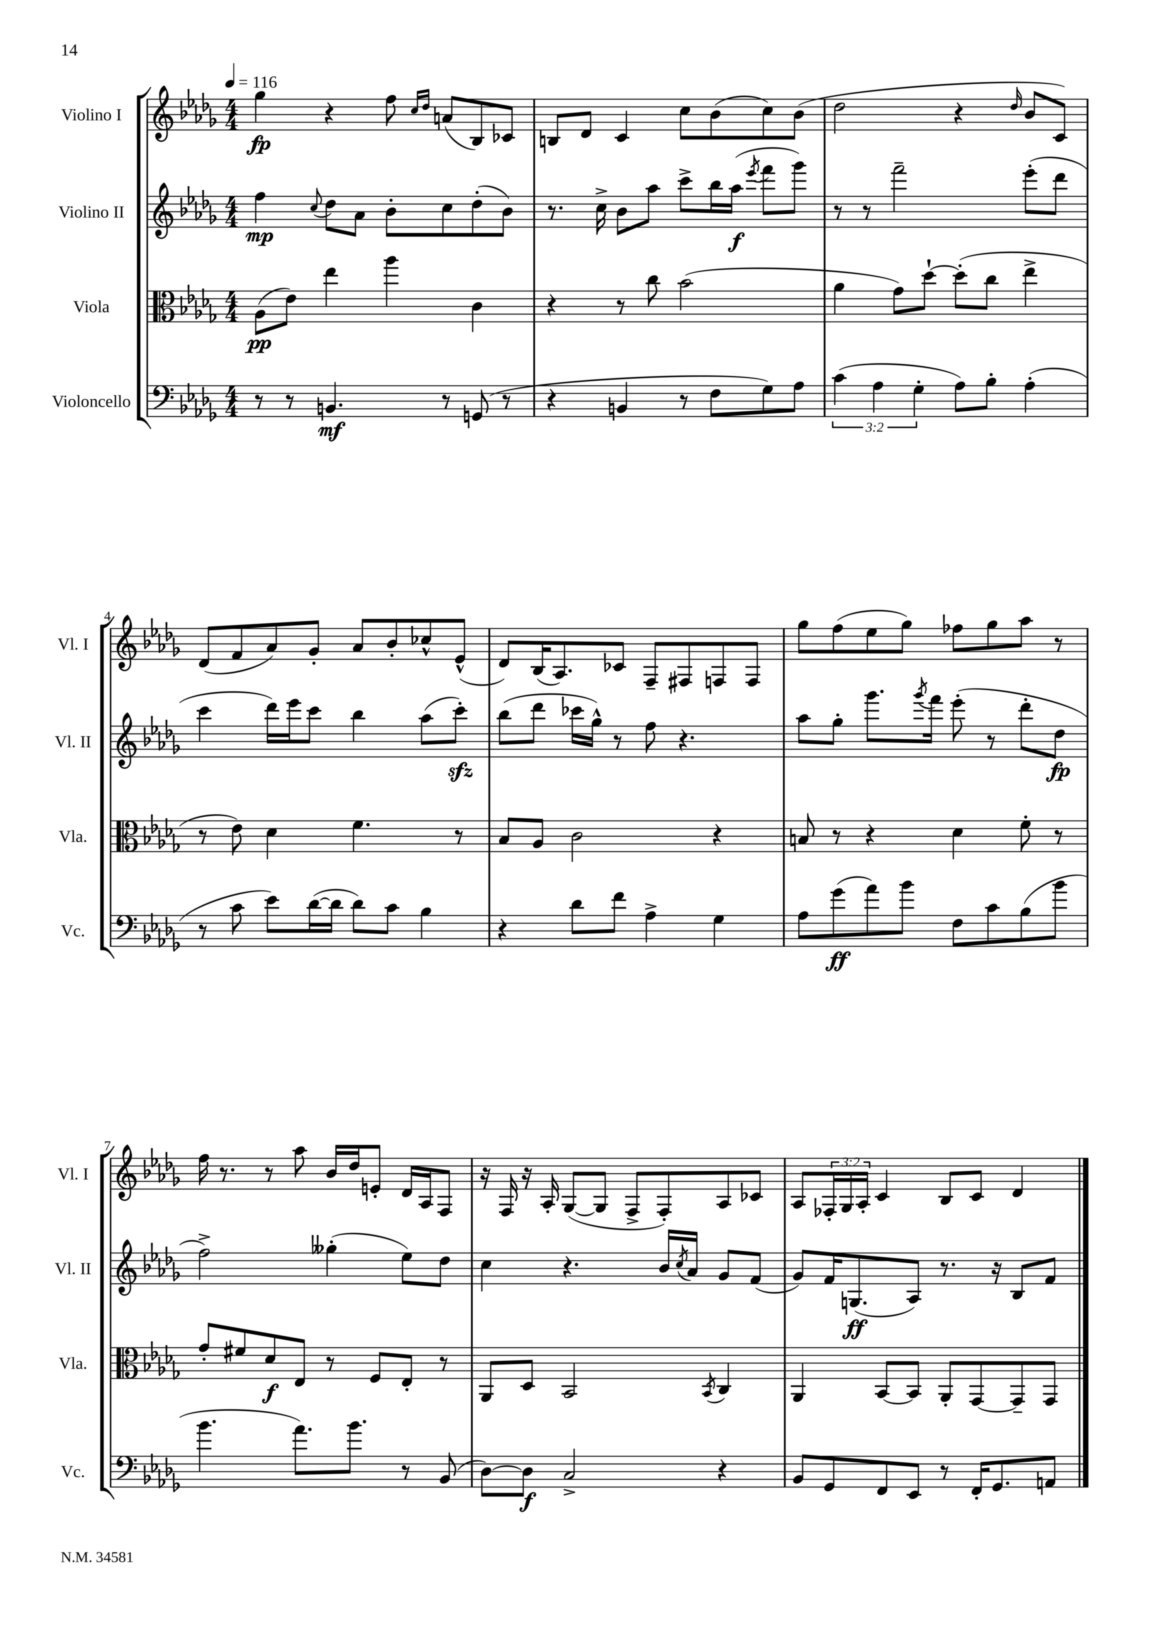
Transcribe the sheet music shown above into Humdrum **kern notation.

**kern	**kern	**kern	**kern
*staff4	*staff3	*staff2	*staff1
*clefF4	*clefC3	*clefG2	*clefG2
*k[b-e-a-d-g-]	*k[b-e-a-d-g-]	*k[b-e-a-d-g-]	*k[b-e-a-d-g-]
*M4/4	*M4/4	*M4/4	*M4/4
*MM116	*MM116	*MM116	*MM116
8r	(8A-\L	4ff\	4gg-\
8r	8e-\J)	.	.
.	.	8qqcc/	.
4.BB/	4ee-\	8dd-\L	4r
.	.	8a-\J	.
.	4aa-\	8b-'\L	8ff\
.	.	.	16qqcc/LL
.	.	.	16qqdd-/JJ
8r	.	8cc\	(8a/L
(8GG/	4c\	(8dd-'\	8B-/)
8r	.	8b-\J)	8c-/J
=	=	=	=
4r	4r	8.r	8B/L
.	.	.	8d-/J
.	.	16cc^\	.
4BB/	8r	8b-\L	4c/
.	8cc\	8aa-\J	.
8r	(2b-\	8ccc^\L	8cc\L
8F\L	.	16bb-\L	(8b-\
.	.	(16aa-\JJ	.
.	.	8qeee-/	.
8G-\)	.	8fff\L	8cc\)
8A-\J	.	8ggg-\J)	(8b-\J
=	=	=	=
(6c\	4a-\	8r	2dd-\
.	.	8r	.
6A-\	.	.	.
.	8g-\L)	2fff~\	.
6G-'\	.	.	.
.	[8dd-`\J	.	.
8A-\L)	(8dd-'\]L	.	4r
8B-'\J	8cc\J	.	.
.	.	.	16qqdd-/
(4A-'\	4ee-^\	(8eee-'\L	8b-/L
.	.	8ddd-\J	8c/J)
=	=	=	=
8r	8r	4ccc\	(8d-/L
8c\	8e-\)	.	8f/
8e-\L)	4d-\	16ddd-\LL)	8a-/)
.	.	16eee-\J	.
([16d-\L	.	8ccc\J	8g-'/J
16d-\]JJ	.	.	.
8d-\L)	4.f\	4bb-\	8a-/L
8c\J	.	.	8b-'/
4B-\	.	(8aa-\L	8cc-^^/
.	8r	8ccc'\J)	(8e-^^/J
=	=	=	=
4r	8B-/L	(8bb-\L	8d-/L)
.	8A-/J	8ddd-\J	(16B-/K
.	.	.	8.A-/)
8d-\L	2c\	16ccc-\LL	.
.	.	16gg-^^\JJ)	.
8f\J	.	8r	8c-/J
4A-^\	.	8ff\	8F~/L
.	.	4.r	8F#/
4G-\	4r	.	8F/
.	.	.	8F/J
=	=	=	=
8A-\L	8B/	8aa-\L	8gg-\L
(8g-\	8r	8gg-'\J	(8ff\
8a-\)	4r	8.ggg-\L	8ee-\
8b-\J	.	.	8gg-\J)
.	.	8qggg-/	.
.	.	16fff\Jk	.
8F\L	4d-\	(8eee-'\	8ff-\L
8c\	.	8r	8gg-\
(8B-\	8f'\	8ddd-'\L	8aa-\J
8b-\J	8r	8dd-\J	8r
=	=	=	=
4.b-\	8g-'/L	2ff^\)	16ff\
.	.	.	8.r
.	8f#/	.	.
.	8d-/	.	8r
8.a-\L)	8E-/J	.	8aa-\
.	8r	(4gg--'\	16b-/LL
8.b-\J	.	.	16dd-/J
.	8F/L	.	8e'/J
8r	8E-'/J	8ee-\L)	16d-/LL
.	.	.	16A-/J
(8BB-/	8r	8dd-\J	8F/J
=	=	=	=
[8D-\L)	8AA-/L	4cc\	16r
.	.	.	16F/
8D-\]J	8D-/J	.	16r
.	.	.	16A-'/
2C^/	2BB-/	4.r	([8G-/L
.	.	.	8G-/]J
.	.	.	8F^/L
.	.	16b-/LL	8F'/)
.	.	8qcc/	.
.	.	16a-/JJ	.
.	8qBB-/	.	.
4r	4C/	8g-/L	8A-/
.	.	(8f/J	8c-/J
=	=	=	=
8BB-/L	4AA-/	8g-/L)	8A-/L
8GG-/	.	16f/K	24F-'/L
.	.	.	24G-/
.	.	(8.G/	.
.	.	.	24A-'/JJ
8FF/	[8BB-/L	.	4c/
8EE-/J	8BB-/]J	8A-/J)	.
8r	8AA-'/L	8.r	8B-/L
16FF'/LK	[8GG-/	.	8c/J
8.GG-/	.	16r	.
.	8GG-~/]	8B-/L	4d-/
8AA/J	8GG-/J	8f/J	.
==	==	==	==
*-	*-	*-	*-
